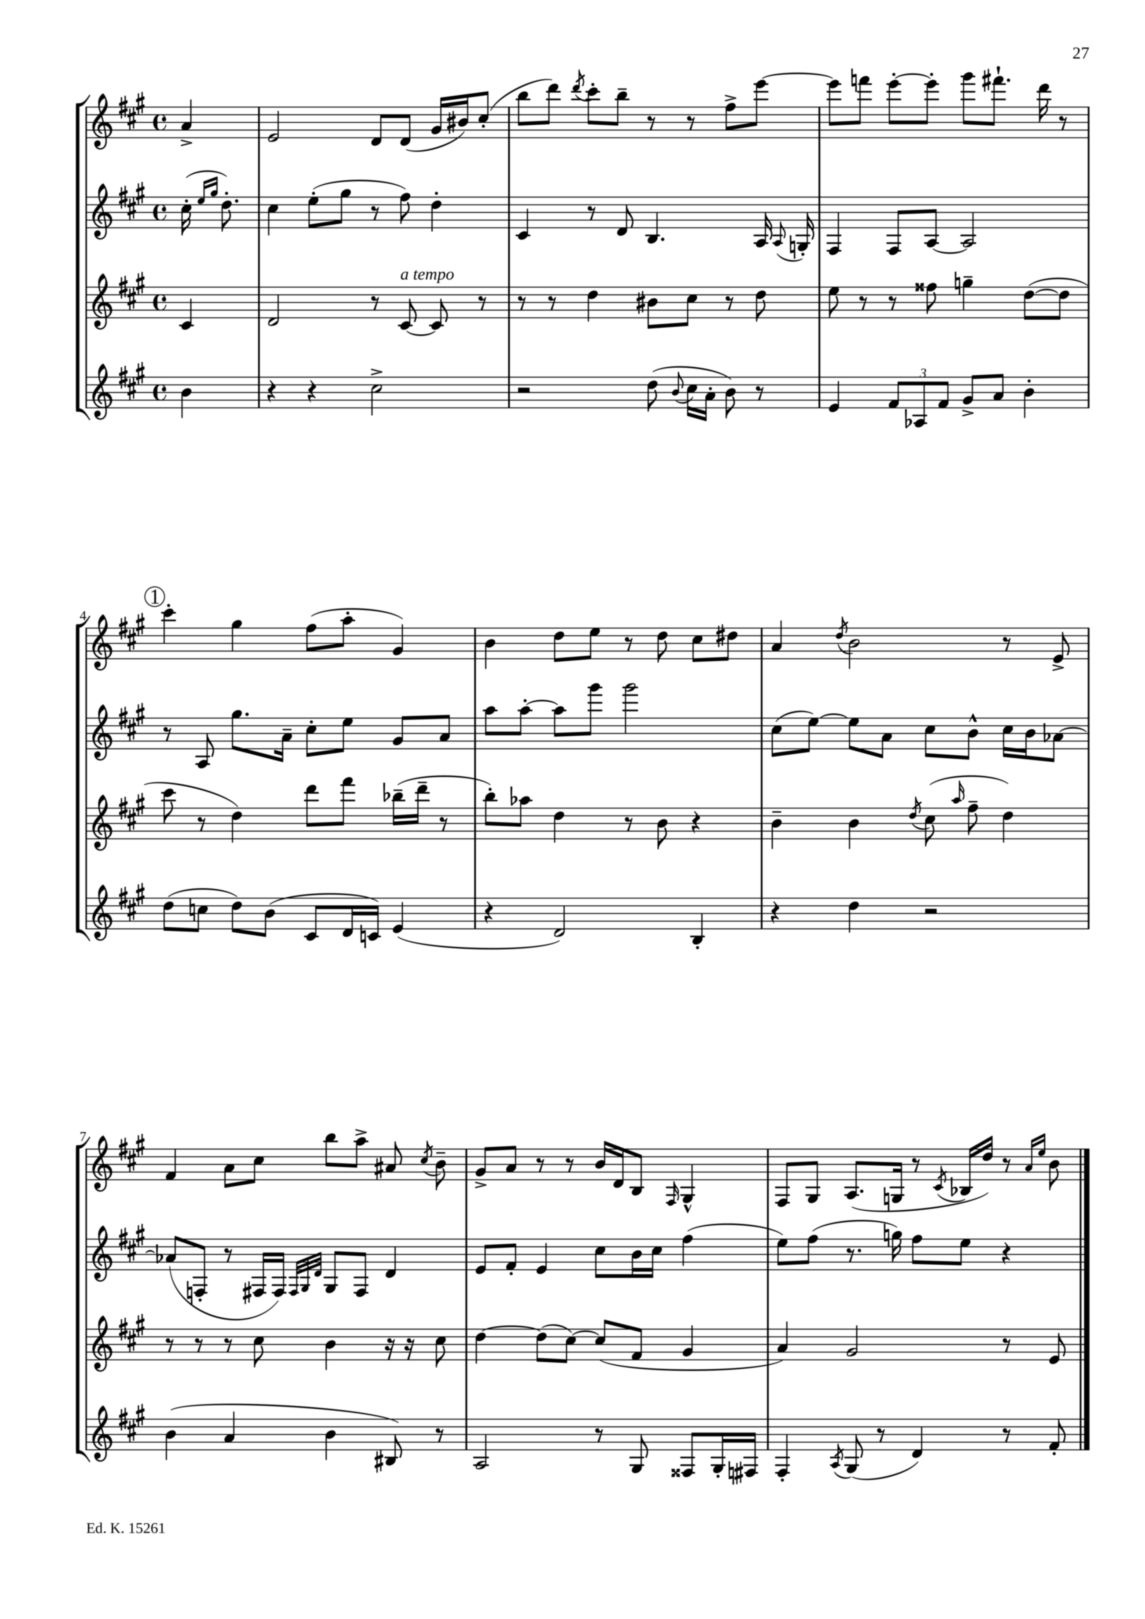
<<
\new StaffGroup <<
\new Staff = "s0" {
    \clef treble \key a \major \defaultTimeSignature \time 4/4 \partial 4
    \autoBeamOff a'4-> |
    e'2 d'8[ d'8]( gis'16[ bis'16) cis''8]-.( |
    b''8[ d'''8]) \acciaccatura { d'''8 } cis'''8[-. b''8]-- r8 r8 fis''8[-> e'''8]~ |
    e'''8[ f'''8] e'''8[~-. e'''8]-. gis'''8[ fis'''8.]-! d'''16 r8 |
    \mark \markup { \circle "1" } cis'''4-. gis''4 fis''8[( a''8]-. gis'4) |
    b'4 d''8[ e''8] r8 d''8 cis''8[ dis''8] |
    a'4 \acciaccatura { d''8 } b'2 r8 e'8-> |
    fis'4 a'8[ cis''8] b''8[ a''8]-> ais'8 \acciaccatura { cis''8 } b'8-- |
    gis'8[-> a'8] r8 r8 b'16[ d'16 b8] \grace { fis16 } gis4-^ |
    fis8[ gis8] a8.[( g16] r8 \acciaccatura { cis'8 } bes16[ d''16]) r8 \grace { a'16[ e''16] } b'8 \bar "|." |
}
\new Staff = "s1" {
    \clef treble \key a \major \defaultTimeSignature \time 4/4 \partial 4
    \autoBeamOff cis''16-.( \grace { e''16[ gis''16] } d''8.-.) |
    cis''4 e''8[-.( gis''8] r8 fis''8) d''4-. |
    cis'4 r8 d'8 b4. a16 \appoggiatura { a8 } g16-. |
    fis4 fis8[ a8]~ a2 |
    \mark \markup { \circle "1" } r8 a8 gis''8.[ a'16]-- cis''8[-. e''8] gis'8[ a'8] |
    a''8[ a''8]~-. a''8[ gis'''8] gis'''2 |
    cis''8[( e''8]~) e''8[ a'8] cis''8[ b'8]-^ cis''16[ b'16 aes'8]~ |
    aes'8[( f8]-. r8 fis16[ fis16]) \grace { fis32[ gis32 d'32] } gis8[ fis8] d'4 |
    e'8[ fis'8]-. e'4 cis''8[ b'16 cis''16] fis''4( |
    e''8[) fis''8]( r8. g''16) fis''8[ e''8] r4 \bar "|." |
}
\new Staff = "s2" {
    \clef treble \key a \major \defaultTimeSignature \time 4/4 \partial 4
    \autoBeamOff cis'4 |
    d'2 r8 cis'8~^\markup { \italic "a tempo" } cis'8 r8 |
    r8 r8 d''4 bis'8[ cis''8] r8 d''8 |
    e''8 r8 r8 fisis''8 g''4-- d''8[~( d''8] |
    \mark \markup { \circle "1" } cis'''8 r8 d''4) d'''8[ fis'''8] bes''16[--( d'''16]-- r8 |
    b''8[-.) aes''8] d''4 r8 b'8 r4 |
    b'4-- b'4 \acciaccatura { d''8 } cis''8( \grace { a''16 } fis''8-- d''4) |
    r8 r8 r8 cis''8 b'4 r16 r16 cis''8 |
    d''4~ d''8[( cis''8]~) cis''8[( fis'8] gis'4 |
    a'4) gis'2 r8 e'8 \bar "|." |
}
\new Staff = "s3" {
    \clef treble \key a \major \defaultTimeSignature \time 4/4 \partial 4
    \autoBeamOff b'4 |
    r4 r4 cis''2-> |
    r2 d''8( \appoggiatura { b'8 } cis''16[ a'16]-. b'8) r8 |
    e'4 \tuplet 3/2 { fis'8[ aes8 fis'8] } gis'8[-> a'8] b'4-. |
    \mark \markup { \circle "1" } d''8[( c''8] d''8[) b'8]( cis'8[ d'16 c'16]) e'4( |
    r4 d'2) b4-. |
    r4 d''4 r2 |
    b'4( a'4 b'4 bis8) r8 |
    a2 r8 gis8 fisis8[ gis16-. fis16] |
    fis4-. \acciaccatura { a8 } gis8( r8 d'4) r8 fis'8-. \bar "|." |
}
>>
>>
